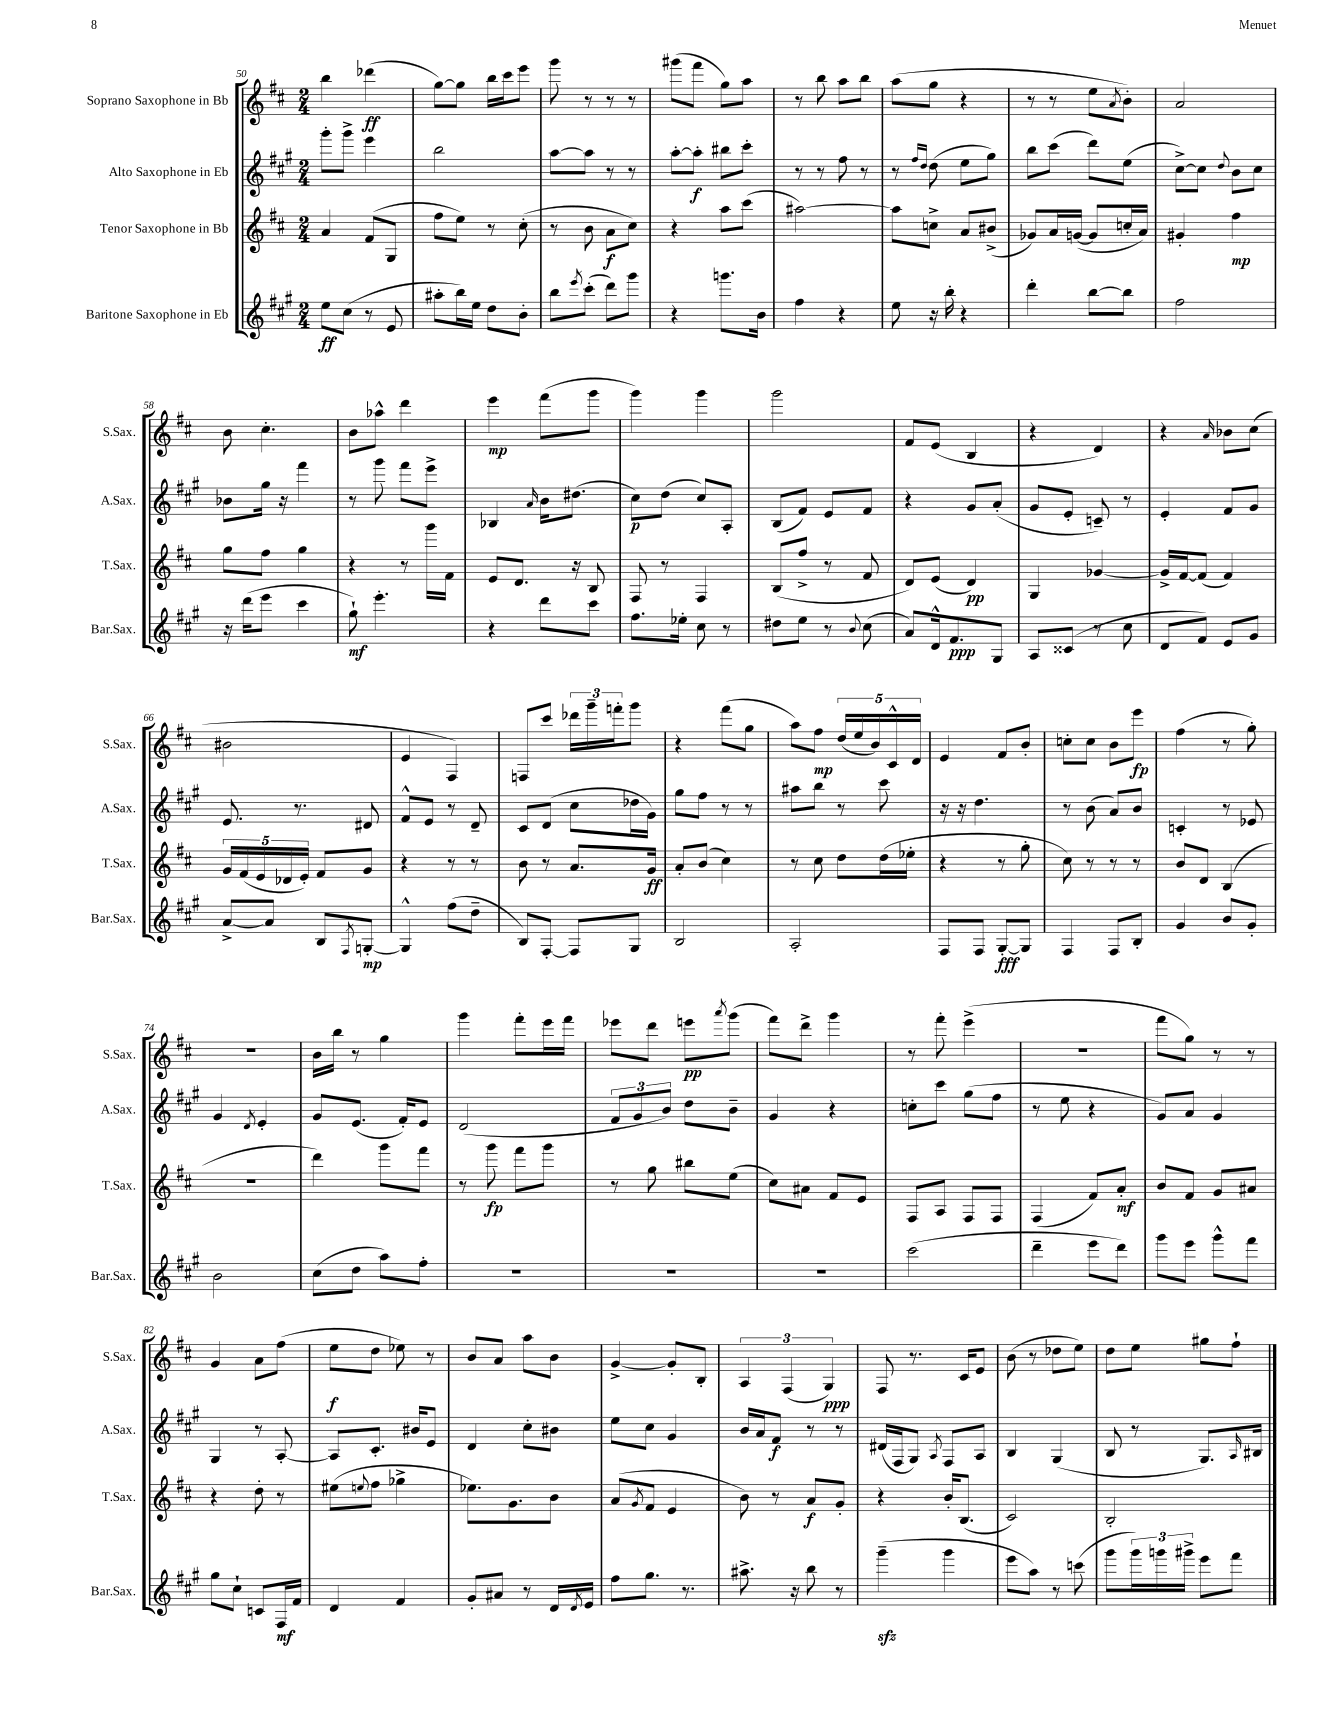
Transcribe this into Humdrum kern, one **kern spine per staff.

**kern	**kern	**kern	**kern
*staff4	*staff3	*staff2	*staff1
*clefG2	*clefG2	*clefG2	*clefG2
*k[f#c#g#]	*k[f#c#]	*k[f#c#g#]	*k[f#c#]
*M2/4	*M2/4	*M2/4	*M2/4
8ee\L	4a/	8ggg#'\L	4bb\
(8cc#\J	.	8ggg#^\J	.
8r	(8f#/L	4eee\	(4ddd-\
8e/	8G/J	.	.
=	=	=	=
8aa#'\L	8ff#\L	2bb\	[8gg\L)
16bb\L)	8ee\J)	.	8gg\]J
16ee\JJ	.	.	.
8dd\L	8r	.	16bb\LL
.	.	.	16ccc#\J
8b'\J	(8cc#'\	.	8eee\J
=	=	=	=
8bb\L	8r	[8aa\L	8ggg\
8qeee/	.	.	.
(8ccc#'\J	8b\	8aa\]J	8r
8ddd\L)	8a\L	8r	8r
8ggg#\J	8cc#\J)	8r	8r
=	=	=	=
4r	4r	[8aa'\L	(8ggg#\L
.	.	8aa'\]J	8fff#\J
8.ggg\L	8aa\L	8bb#\L	8gg\L)
.	(8ccc#\J	8ccc#'\J	8aa\J
16b\Jk	.	.	.
=	=	=	=
4ff#\	[2aa#\)	8r	8r
.	.	8r	8bb\
4r	.	8ff#\	8aa\L
.	.	8r	8bb\J
=	=	=	=
8ee\	8aa#\]L	8r	(8aa\L
.	.	16qqff#/LL	.
.	.	16qqdd/JJ	.
16r	8cc^\J	(8dd\	8gg\J
16bb'\	.	.	.
4r	8a/L	8ee\L	4r
.	(8b#^/J	8gg#\J)	.
=	=	=	=
4ddd'\	8g-/L)	8bb\L	8r
.	16a/L	(8ccc#\J	8r
.	([16g/JJ	.	.
[8bb\L	8g/]L	8ddd\L)	8ee\L
.	.	.	8qa/
8bb\]J	16cc'/L	(8ee\J	8b'\J)
.	16a/JJ)	.	.
=	=	=	=
2ff#\	4g#'/	[8cc#^\L)	2a/
.	.	8cc#\]J	.
.	.	8qqdd/	.
.	4ff#\	8b\L	.
.	.	8cc#\J	.
=	=	=	=
16r	8gg\L	8b-\L	8b\
(16ddd\LK	.	.	.
8eee\J	8ff#\J	16gg#\Jk	4.cc#'\
.	.	16r	.
4ccc#\	4gg\	4fff#\	.
=	=	=	=
8gg#`\)	4r	8r	8b\L
4.eee'\	.	8ggg#\	8aa-^^\J
.	8r	8fff#\L	4ddd\
.	16ggg\LL	8eee^\J	.
.	16f#\JJ	.	.
=	=	=	=
4r	8e/L	4B-/	4eee\
.	8.d/J	.	.
.	.	16qqa/	.
8ddd\L	.	16b\LK	(8fff#\L
.	16r	(8.dd#\J	.
8ccc#\J	8B/	.	8ggg\J
=	=	=	=
8.ff#\L	8F#/	8cc#\L)	4ggg\)
.	8r	(8dd\J	.
16ee-'\Jk	.	.	.
8cc#\	4F#/	8cc#/L)	4ggg\
8r	.	8A'/J	.
=	=	=	=
8dd#\L	(8B/L	(8B/L	2ggg\
8ee\J	8ff#^/J	8f#/J)	.
8r	8r	8e/L	.
8qqb/	.	.	.
(8cc#\	8f#/	8f#/J	.
=	=	=	=
8a/L)	8d/L)	4r	8f#/L
16d^^/k	(8e/J	.	(8e/J
8.f#/	.	.	.
.	4d/)	8g#/L	4B/
8G#/J	.	(8a'/J	.
=	=	=	=
8A/L	4G/	8g#/L	4r
(8c##/J	.	8e'/J	.
8r	[4g-/	8c~/)	4d/)
8cc#\	.	8r	.
=	=	=	=
8d/L	16g-^/]LL	4e'/	4r
.	[16f#/J	.	.
8f#/J)	(8f#/]J	.	.
.	.	.	16qqa/
8e/L	4f#/)	8f#/L	8b-\L
8g#/J	.	8g#/J	(8cc#\J
=	=	=	=
[8a^/L	20g/LL	8.e/	2b#\
.	(20f#/	.	.
.	20e/	.	.
8a/]J	.	.	.
.	20d-/	.	.
.	.	8.r	.
.	20e'/JJ)	.	.
8B/L	8f#/L	.	.
8qF#/	.	.	.
[8G'/J	8g/J	8d#/	.
=	=	=	=
4G^^/]	4r	8f#^^/L	4e/
.	.	8e/J	.
(8ff#\L	8r	8r	4F#/)
8dd~\J	8r	8d~/	.
=	=	=	=
8B/L)	8b\	8c#/L	8F/L
[8F#'/J	8r	(8d/J	8ccc#/J
8F#/]L	8.a/L	8cc#\L	24ddd-\LL
.	.	.	24ggg~\
.	.	.	24fff'\J
8G#/J	.	16dd-\L	8ggg\J
.	16g/Jk	16g#\JJ)	.
=	=	=	=
2B/	8a'/L	8gg#\L	4r
.	(8b/J	8ff#\J	.
.	4cc#\)	8r	(8fff#\L
.	.	8r	8gg\J
=	=	=	=
2A'/	8r	8aa#\L	8aa\L)
.	8cc#\	8bb\J	8ff#\J
.	8dd\L	8r	(20dd/LL
.	.	.	20ee/
.	.	.	20b/)
.	(16dd\L	8ccc#\	.
.	.	.	20c#^^/
.	16ee-'\JJ	.	.
.	.	.	20d/JJ
=	=	=	=
8F#/L	4r	16r	4e/
.	.	16r	.
8F#/J	.	4.dd\	.
[8G#'/L	8r	.	8f#/L
8G#/]J	8gg'\	.	8b'/J
=	=	=	=
4F#/	8cc#\)	8r	8cc'\L
.	8r	(8b\	8cc\J
8F#/L	8r	8a/L)	8b\L
8B'/J	8r	8b/J	8eee\J
=	=	=	=
4g#/	8b/L	4c'/	(4ff#\
.	8d/J	.	.
8b/L	(4B/	8r	8r
8g#'/J	.	8e-/	8gg'\)
=	=	=	=
2b\	2r	4g#/	2r
.	.	8qd/	.
.	.	4e'/	.
=	=	=	=
(8cc#\L	4ddd\)	8g#/L	16b\LL
.	.	.	16bb\JJ
8dd\J	.	(8.e/J	8r
8aa\L)	8ggg\L	.	4gg\
.	.	16f#'/LK)	.
8ff#'\J	8fff#\J	8e/J	.
=	=	=	=
2r	8r	(2d/	4ggg\
.	8ggg\	.	.
.	8fff#\L	.	8fff#'\L
.	8ggg\J	.	16eee\L
.	.	.	16fff#\JJ
=	=	=	=
2r	8r	12f#/L	8eee-\L
.	.	12g#/	.
.	8gg\	.	8ddd\J
.	.	12b/J)	.
.	8bb#\L	8dd\L	8eee\L
.	.	.	8qaaa/
.	(8ee\J	8b~\J	(8ggg\J
=	=	=	=
2r	8cc#\L)	4g#/	8fff#\L)
.	8a#\J	.	8ddd^\J
.	8f#/L	4r	4ggg\
.	8e/J	.	.
=	=	=	=
(2ccc#\	8F#/L	8cc'\L	8r
.	8A/J	8ccc#\J	8fff#'\
.	8F#/L	(8gg#\L	(4eee^\
.	8F#/J	8ff#\J	.
=	=	=	=
4ddd~\	(4F#/	8r	2r
.	.	8ee\	.
8eee\L	8f#/L)	4r	.
8ddd\J)	8a'/J	.	.
=	=	=	=
8ggg#\L	8b/L	8g#/L)	8fff#\L
8eee\J	8f#/J	8a/J	8gg\J)
8ggg#^^\L	8g/L	4g#/	8r
8fff#\J	8a#/J	.	8r
=	=	=	=
8gg#\L	4r	4G#/	4g/
8cc#`\J	.	.	.
8c/L	8dd'\	8r	8a\L
16F#/L	8r	[8A'/	(8ff#\J
16f#/JJ	.	.	.
=	=	=	=
4d/	(8ee#\L	8A/]L	8ee\L
.	8qqee/	.	.
.	8ff#\J	8.c#'/J	8dd\J
4f#/	4gg-^\	.	8ee-\)
.	.	16b#/LK	.
.	.	8e/J	8r
=	=	=	=
8g#'/L	8.ee-\L)	4d/	8b/L
8a#/J	.	.	8a/J
.	8.g\	.	.
8r	.	8cc#'\L	8aa\L
16d/LL	8b\J	8b#\J	8b\J
8qd/	.	.	.
16e/JJ	.	.	.
=	=	=	=
8ff#\L	(8a/L	8ee\L	[4g^/
.	8qg/	.	.
8.gg#\J	8f#/J	8cc#\J	.
.	4e/	4g#/	8g'/]L
8.r	.	.	.
.	.	.	8B'/J
=	=	=	=
8.aa#^\	8b\)	16b/LL	6A/
.	.	16a/J	.
.	8r	8f#/J	.
.	.	.	(6F#/
16r	.	.	.
8bb\	8a/L	8r	.
.	.	.	6G/)
8r	8g'/J	8r	.
=	=	=	=
(4ggg#~\	4r	(16d#/LL	8F#/
.	.	16F#/J	.
.	.	8G#/J)	8.r
.	.	8qA/	.
4ggg#\	16b'/LK	8F#/L	.
.	(8.B/J	.	16c#/LK
.	.	8A/J	8e/J
=	=	=	=
8eee\L	2c#/)	4B/	(8b\
8aa\J)	.	.	8r
8r	.	(4G#/	8dd-\L
(8ccc\	.	.	8ee\J)
=	=	=	=
8ggg#\L	2B'/	8B/	8dd\L
24ggg#\L)	.	8r	8ee\J
24ggg\	.	.	.
24ggg#^\JJ	.	.	.
8eee\L	.	8.G#/L)	8gg#\L
8fff#\J	.	.	8ff#`\J
.	.	16qqA/	.
.	.	16B#/Jk	.
==	==	==	==
*-	*-	*-	*-
